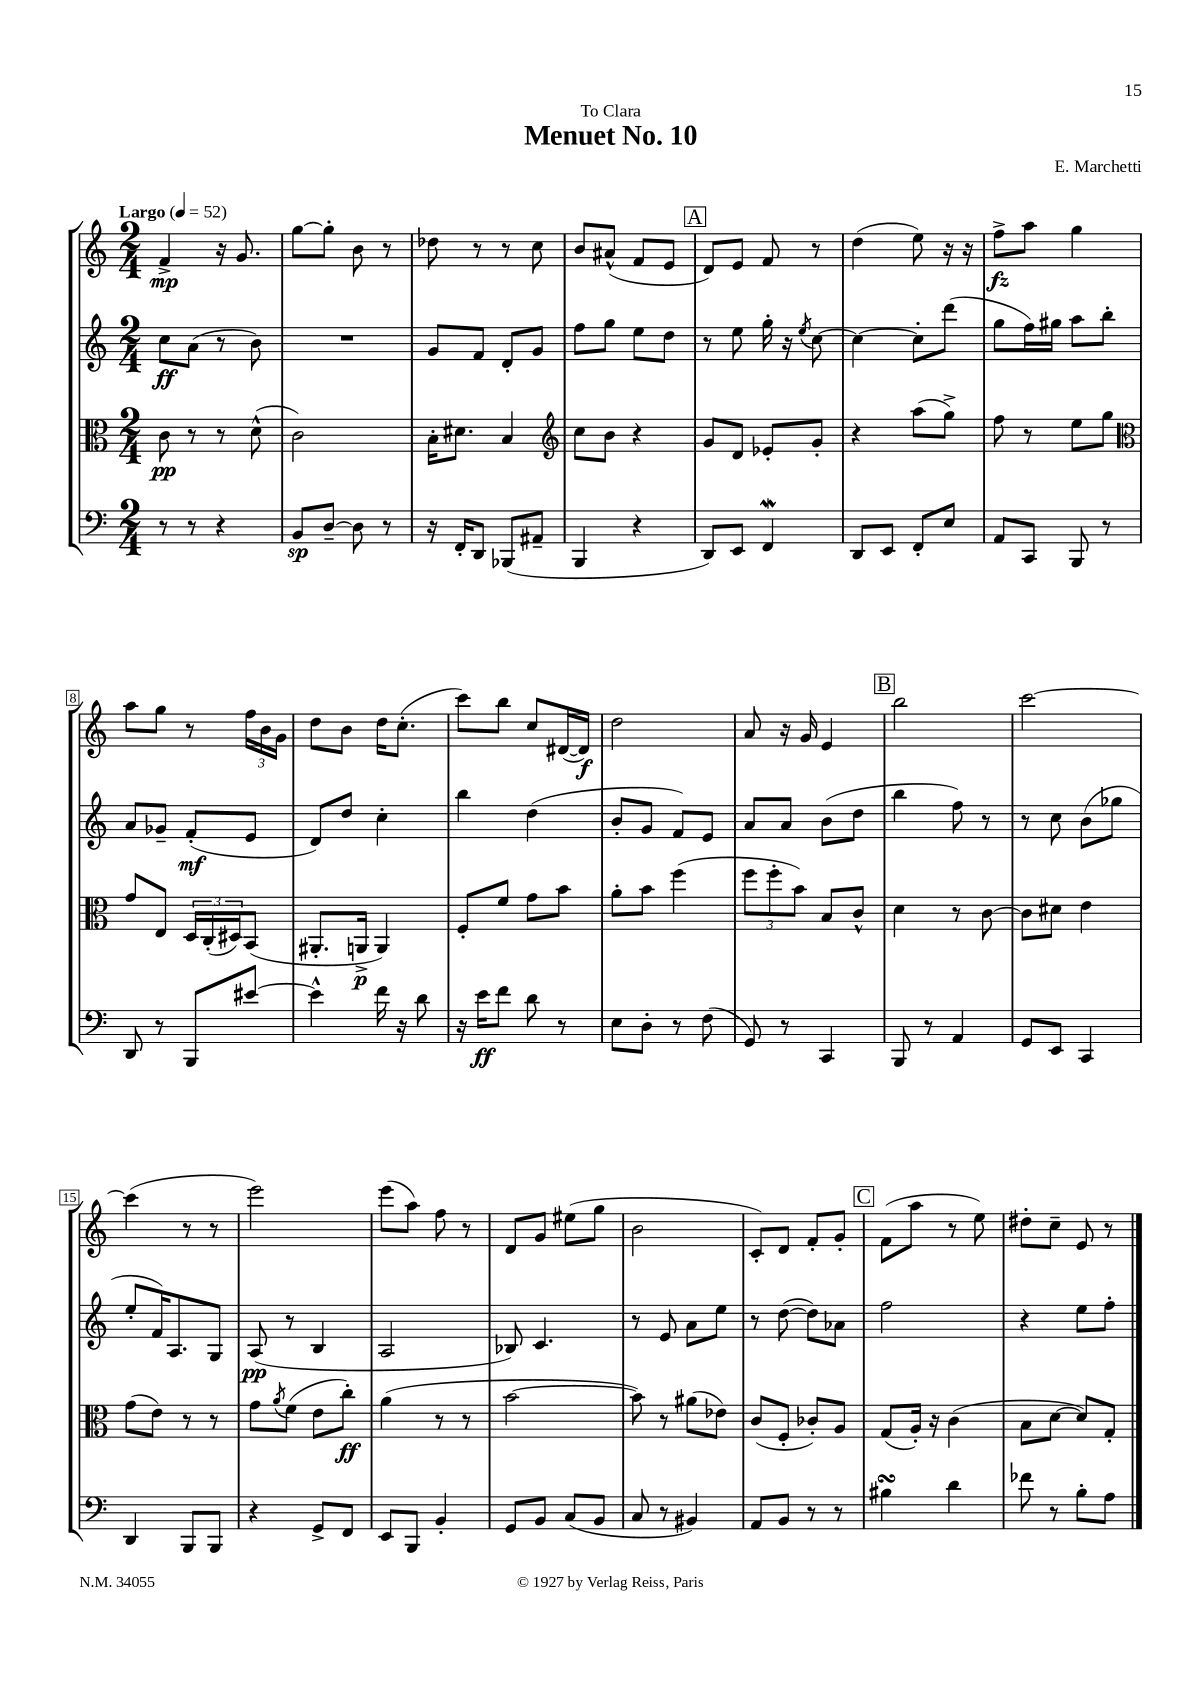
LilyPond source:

\header { title = "Menuet No. 10" composer = "E. Marchetti" dedication = "To Clara" }
<<
\new StaffGroup <<
\new Staff = "s0" {
    \clef treble \key c \major \numericTimeSignature \time 2/4 \tempo "Largo" 4 = 52
    f'4->\mp r16 g'8. |
    g''8~ g''8-. b'8 r8 |
    des''8 r8 r8 c''8 |
    b'8 ais'8-^( f'8 e'8 |
    \mark \markup { \box "A" } d'8) e'8 f'8 r8 |
    d''4( e''8) r16 r16 |
    f''8->\fz a''8 g''4 |
    a''8 g''8 r8 \tuplet 3/2 { f''16 b'16 g'16 } |
    d''8 b'8 d''16 c''8.-.( |
    c'''8) b''8 c''8 dis'16~( dis'16\f) |
    d''2 |
    a'8 r16 g'16 e'4 |
    \mark \markup { \box "B" } b''2 |
    c'''2~ |
    c'''4( r8 r8 |
    e'''2) |
    e'''8( a''8) f''8 r8 |
    d'8 g'8 eis''8( g''8 |
    b'2 |
    c'8-.) d'8 f'8-. g'8-. |
    \mark \markup { \box "C" } f'8( a''8 r8 e''8) |
    dis''8-. c''8-- e'8 r8 \bar "|." |
}
\new Staff = "s1" {
    \clef treble \key c \major \numericTimeSignature \time 2/4
    c''8\ff a'8( r8 b'8) |
    R2 |
    g'8 f'8 d'8-. g'8 |
    f''8 g''8 e''8 d''8 |
    \mark \markup { \box "A" } r8 e''8 g''16-. r16 \acciaccatura { e''8 } c''8~ |
    c''4~ c''8-. d'''8( |
    g''8 f''16) gis''16 a''8 b''8-. |
    a'8 ges'8-- f'8-.\mf( e'8 |
    d'8) d''8 c''4-. |
    b''4 d''4( |
    b'8-. g'8 f'8) e'8 |
    a'8 a'8 b'8( d''8 |
    \mark \markup { \box "B" } b''4 f''8) r8 |
    r8 c''8 b'8( ges''8 |
    e''8-. f'16) a8. g8 |
    a8\pp( r8 b4 |
    a2 |
    bes8) c'4. |
    r8 e'8 a'8 e''8 |
    r8 d''8~( d''8) aes'8 |
    \mark \markup { \box "C" } f''2 |
    r4 e''8 f''8-. \bar "|." |
}
\new Staff = "s2" {
    \clef alto \key c \major \numericTimeSignature \time 2/4
    c'8\pp r8 r8 d'8-^( |
    c'2) |
    b16-. dis'8. b4 |
    \clef treble c''8 b'8 r4 |
    \mark \markup { \box "A" } g'8 d'8 ees'8-. g'8-. |
    r4 a''8( g''8->) |
    f''8 r8 e''8 g''8 |
    \clef alto g'8 e8 \tuplet 3/2 { d16 c16-.( dis16) } b,8( |
    ais,8.-. a,16->\p a,4) |
    f8-. f'8 g'8 b'8 |
    a'8-. b'8 f''4( |
    \tuplet 3/2 { f''8 f''8-. b'8) } b8 c'8-^ |
    \mark \markup { \box "B" } d'4 r8 c'8~ |
    c'8 dis'8 e'4 |
    g'8( e'8) r8 r8 |
    g'8 \acciaccatura { a'8 } f'8( e'8 c''8-.\ff) |
    a'4( r8 r8 |
    b'2~ |
    b'8) r8 ais'8( ees'8) |
    c'8( f8-. ces'8-.) a8 |
    \mark \markup { \box "C" } g8( a16-.) r16 c'4( |
    b8 d'8~ d'8) g8-. \bar "|." |
}
\new Staff = "s3" {
    \clef bass \key c \major \numericTimeSignature \time 2/4
    r8 r8 r4 |
    b,8\sp d8~-- d8 r8 |
    r16 f,16-. d,8 bes,,8( ais,8-- |
    b,,4 r4 |
    \mark \markup { \box "A" } d,8) e,8 f,4\mordent |
    d,8 e,8 f,8-. e8 |
    a,8 c,8 b,,8 r8 |
    d,8 r8 b,,8 eis'8~ |
    eis'4-^ f'16 r16 d'8 |
    r16 e'16\ff f'8 d'8 r8 |
    e8 d8-. r8 f8( |
    g,8) r8 c,4 |
    \mark \markup { \box "B" } b,,8 r8 a,4 |
    g,8 e,8 c,4 |
    d,4 b,,8 b,,8 |
    r4 g,8-> f,8 |
    e,8 b,,8 b,4-. |
    g,8 b,8 c8( b,8 |
    c8 r8 bis,4) |
    a,8 b,8 r8 r8 |
    \mark \markup { \box "C" } bis4\turn d'4 |
    fes'8 r8 b8-. a8 \bar "|." |
}
>>
>>
\layout { \context { \Score \override BarNumber.stencil = #(make-stencil-boxer 0.1 0.3 ly:text-interface::print) } }
